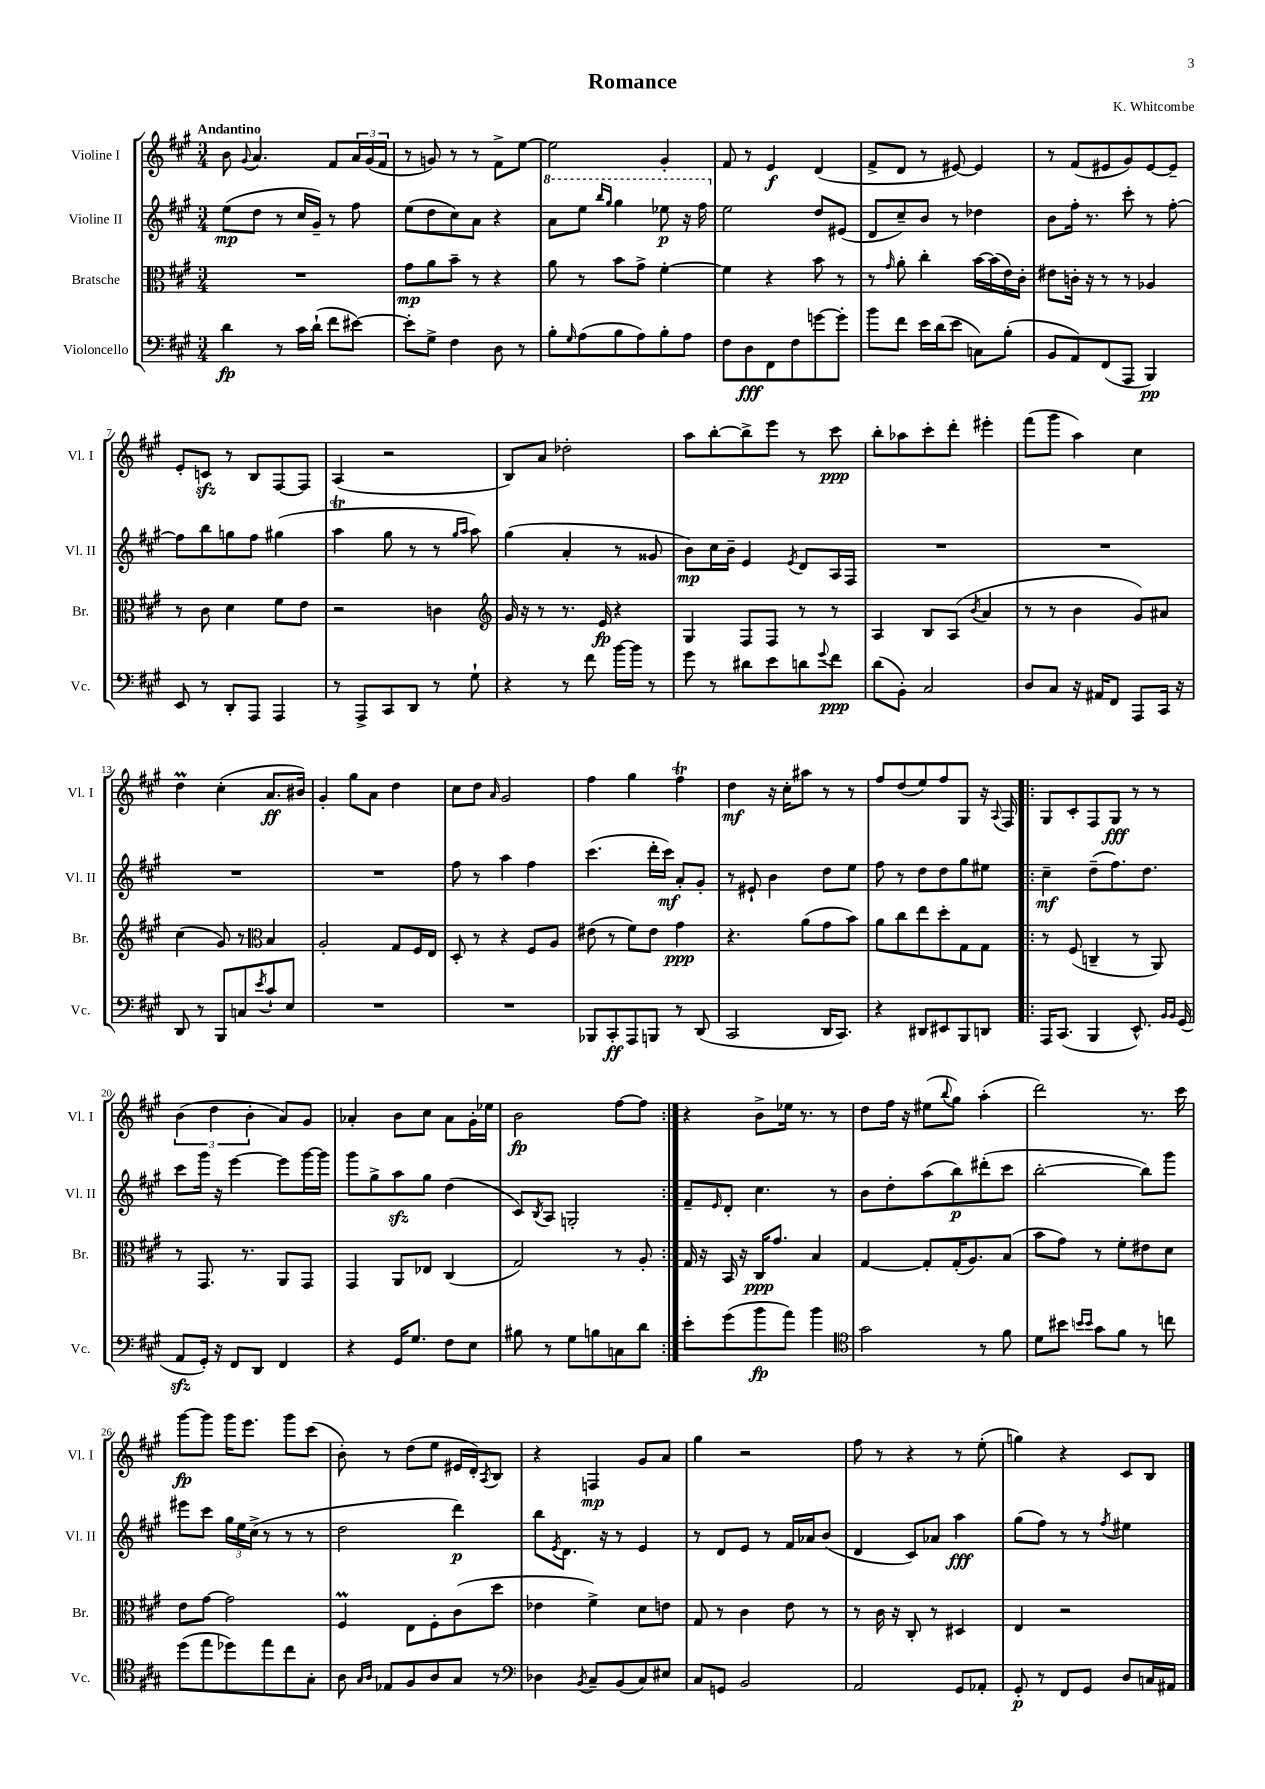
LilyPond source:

\header { title = "Romance" composer = "K. Whitcombe" }
<<
\new StaffGroup <<
\new Staff = "s0" \with { instrumentName = "Violine I" shortInstrumentName = "Vl. I" } {
    \clef treble \key a \major \numericTimeSignature \time 3/4 \tempo "Andantino"
    b'8 \appoggiatura { gis'8 } a'4. fis'8 \tuplet 3/2 { a'16 gis'16( fis'16 } |
    r8 g'8) r8 r8 fis'8-> e''8~ |
    e''2 gis'4-. |
    fis'8 r8 e'4\f d'4( |
    fis'8-> d'8 r8 eis'8~) eis'4 |
    r8 fis'8( eis'8 gis'8) eis'8~ eis'8-- |
    e'8-. c'8\sfz r8 b8 fis8~ fis8 |
    a4( r2 |
    b8) a'8 des''2-. |
    a''8 b''8~-. b''8-> e'''8 r8 cis'''8\ppp |
    b''8-. aes''8 cis'''8-. d'''8-. eis'''4-. |
    fis'''8( gis'''8 a''4) cis''4 |
    d''4\prall cis''4-.( a'8.\ff bis'16) |
    gis'4-. gis''8 a'8 d''4 |
    cis''8 d''8 \grace { a'16 } gis'2 |
    fis''4 gis''4 fis''4\trill |
    d''4\mf r16 cis''16-. ais''8 r8 r8 |
    fis''8 d''8( e''8) fis''8 gis8 r16 \appoggiatura { a8 } fis16 |
    \repeat volta 2 { gis8 cis'8-. fis8 gis8\fff r8 r8 |
    \tuplet 3/2 { b'4( d''4 b'4-. } a'8) gis'8 |
    aes'4-. b'8 cis''8 aes'8 gis'16-. ees''16 |
    b'2\fp fis''8~ fis''8 | }
    r4 b'8-> ees''16 r8. r8 |
    d''8 fis''16 r16 eis''8( \appoggiatura { b''8 } gis''8) a''4-.( |
    d'''2) r8. cis'''16 |
    gis'''8~\fp gis'''8 gis'''16 e'''8. gis'''8 cis'''8( |
    b'8-.) r8 d''8( e''8 eis'16 d'16-.) \acciaccatura { a8 } b8 |
    r4 f4\mp gis'8 a'8 |
    gis''4 r2 |
    fis''8 r8 r4 r8 e''8-.( |
    g''4) r4 cis'8 b8 \bar "|." |
}
\new Staff = "s1" \with { instrumentName = "Violine II" shortInstrumentName = "Vl. II" } {
    \clef treble \key a \major \numericTimeSignature \time 3/4
    e''8\mp( d''8 r8 cis''16 gis'16--) r8 fis''8 |
    e''8( d''8 cis''8) a'8 r4 |
    \ottava #1 a''8 e'''8 \grace { b'''16 gis'''16 } gis'''4 ees'''8\p r16 fis'''16 \ottava #0 |
    e''2 d''8 eis'8( |
    d'8 cis''8--) b'8 r8 des''4 |
    b'8 fis''16-. r8. cis'''8-. r8 fis''8~-. |
    fis''8 b''8 g''8 fis''8 gis''4( |
    a''4\trill gis''8 r8 r8 \grace { gis''16 a''16 } a''8) |
    gis''4( a'4-. r8 gisis'8 |
    b'8\mp) cis''16 b'16-- e'4 \acciaccatura { e'8 } d'8 a16 fis16 |
    R2. |
    R2. |
    R2. |
    R2. |
    fis''8 r8 a''4 fis''4 |
    cis'''4.( d'''16-. cis'''16\mf) a'8-. gis'8-. |
    r8 eis'8-! b'4 d''8 e''8 |
    fis''8 r8 d''8 d''8 gis''8 eis''8 |
    \repeat volta 2 { cis''4--\mf d''8--( fis''8.) d''8. |
    cis'''8 gis'''16 r16 e'''4~ e'''8 gis'''16~ gis'''16 |
    gis'''8 gis''8-> a''8\sfz gis''8 d''4( |
    cis'8) \acciaccatura { b8 } a8 g2-. | }
    fis'8-- \grace { e'16 } d'8-. cis''4. r8 |
    b'8 d''8-. a''8( b''8\p) dis'''8-.( cis'''8 |
    b''2~-. b''8) gis'''8 |
    eis'''8 cis'''8 \tuplet 3/2 { gis''16 e''16 cis''16->( } r8 r8 r8 |
    d''2 d'''4\p) |
    b''8 \acciaccatura { e'8 } d'8. r16 r8 e'4 |
    r8 d'8 e'8 r8 fis'16 aes'16 b'8( |
    d'4 cis'8) aes'8 a''4\fff |
    gis''8( fis''8) r8 r8 \acciaccatura { fis''8 } eis''4 \bar "|." |
}
\new Staff = "s2" \with { instrumentName = "Bratsche" shortInstrumentName = "Br." } {
    \clef alto \key a \major \numericTimeSignature \time 3/4
    R2. |
    gis'8\mp a'8 b'8-- r8 r4 |
    a'8 r8 b'8 gis'8-> fis'4~-. |
    fis'4 r4 b'8 r8 |
    r8 \grace { gis'16 } a'8-. cis''4-. b'16~ b'16( e'16) cis'16-. |
    eis'8 c'16-. r16 r8 r8 aes4 |
    r8 cis'8 d'4 fis'8 e'8 |
    r2 c'4 |
    \clef treble gis'16 r16 r8 r8. e'16\fp r4 |
    gis4 fis8 fis8 r8 r8 |
    a4 b8 a8( \acciaccatura { b'8 } a'4 |
    r8 r8 b'4 gis'8) ais'8 |
    cis''4( gis'8) r8 \clef alto b4 |
    a2-. gis8 fis16 e16 |
    d8-. r8 r4 fis8 a8 |
    eis'8( r8 fis'8) eis'8 gis'4\ppp |
    r4. a'8( gis'8 b'8) |
    a'8 cis''8 e''8 d''8-. gis8 gis8 |
    \repeat volta 2 { r8 fis8( c4-- r8 a,8) |
    r8 gis,8. r8. a,8 gis,8 |
    gis,4 a,8 ees8 cis4( |
    gis2) r8 a8-. | }
    gis16 r16 b,16 r16 cis16\ppp gis'8. b4 |
    gis4~ gis8-. gis16-.( a8.) b8( |
    b'8 gis'8) r8 fis'8-. eis'8 d'8 |
    e'8 gis'8~ gis'2 |
    fis4\prall e8 fis8-. cis'8( d''8 |
    ees'4 fis'4->) d'8 e'8 |
    gis8 r8 cis'4 e'8 r8 |
    r8 cis'16 r16 cis8-. r8 dis4 |
    e4 r2 \bar "|." |
}
\new Staff = "s3" \with { instrumentName = "Violoncello" shortInstrumentName = "Vc." } {
    \clef bass \key a \major \numericTimeSignature \time 3/4
    d'4\fp r8 cis'16 d'16-!( fis'8 eis'8~) |
    eis'8-. gis8-> fis4 d8 r8 |
    b8-. \grace { gis16 } a8( b8 a8) b8-. a8 |
    fis8 d8\fff fis,8 fis8 g'8~ g'8-. |
    b'8 fis'8 e'16 d'16( e'8 c8) b8-.( |
    b,8 a,8) fis,8( a,,8 b,,4\pp) |
    e,8 r8 d,8-. a,,8 a,,4 |
    r8 a,,8-> cis,8 d,8 r8 gis8-! |
    r4 r8 fis'8 b'16~ b'16 r8 |
    gis'8 r8 dis'8 e'8 d'8 \appoggiatura { gis'8 } fis'8\ppp |
    d'8( b,8-.) cis2 |
    d8 cis8 r16 ais,16 fis,8 a,,8 cis,16 r16 |
    d,8 r8 b,,8 c8 \acciaccatura { e'8 } cis'8-! e8 |
    R2. |
    R2. |
    bes,,8 cis,8-.\ff a,,8 b,,8 r8 d,8( |
    cis,2 d,16 cis,8.) |
    r4 dis,8 eis,8 b,,8 d,8 |
    \repeat volta 2 { a,,16 cis,8.( b,,4 e,8.-^) \grace { b,16 b,16 } gis,16( |
    a,8\sfz gis,16-.) r16 fis,8 d,8 fis,4 |
    r4 gis,16 gis8. fis8 e8 |
    bis8 r8 gis8 b8 c8 d'8 | }
    e'8-. gis'8( b'8\fp a'8) b'4 |
    \clef tenor gis'2 r8 fis'8 |
    d'8 bis'8 \grace { b'16 b'16 } gis'8 fis'8 r8 c''8 |
    d''8( e''8 des''8) e''8 cis''8 gis8-. |
    a8 \grace { gis16 a16 } ees8 fis8 a8 gis8 r8 |
    \clef bass des4 \acciaccatura { b,8 } cis8-- b,8( cis8) eis8 |
    cis8 g,8 b,2 |
    a,2 gis,8 aes,8-. |
    gis,8-.\p r8 fis,8 gis,8 d8 c16 ais,16 \bar "|." |
}
>>
>>
